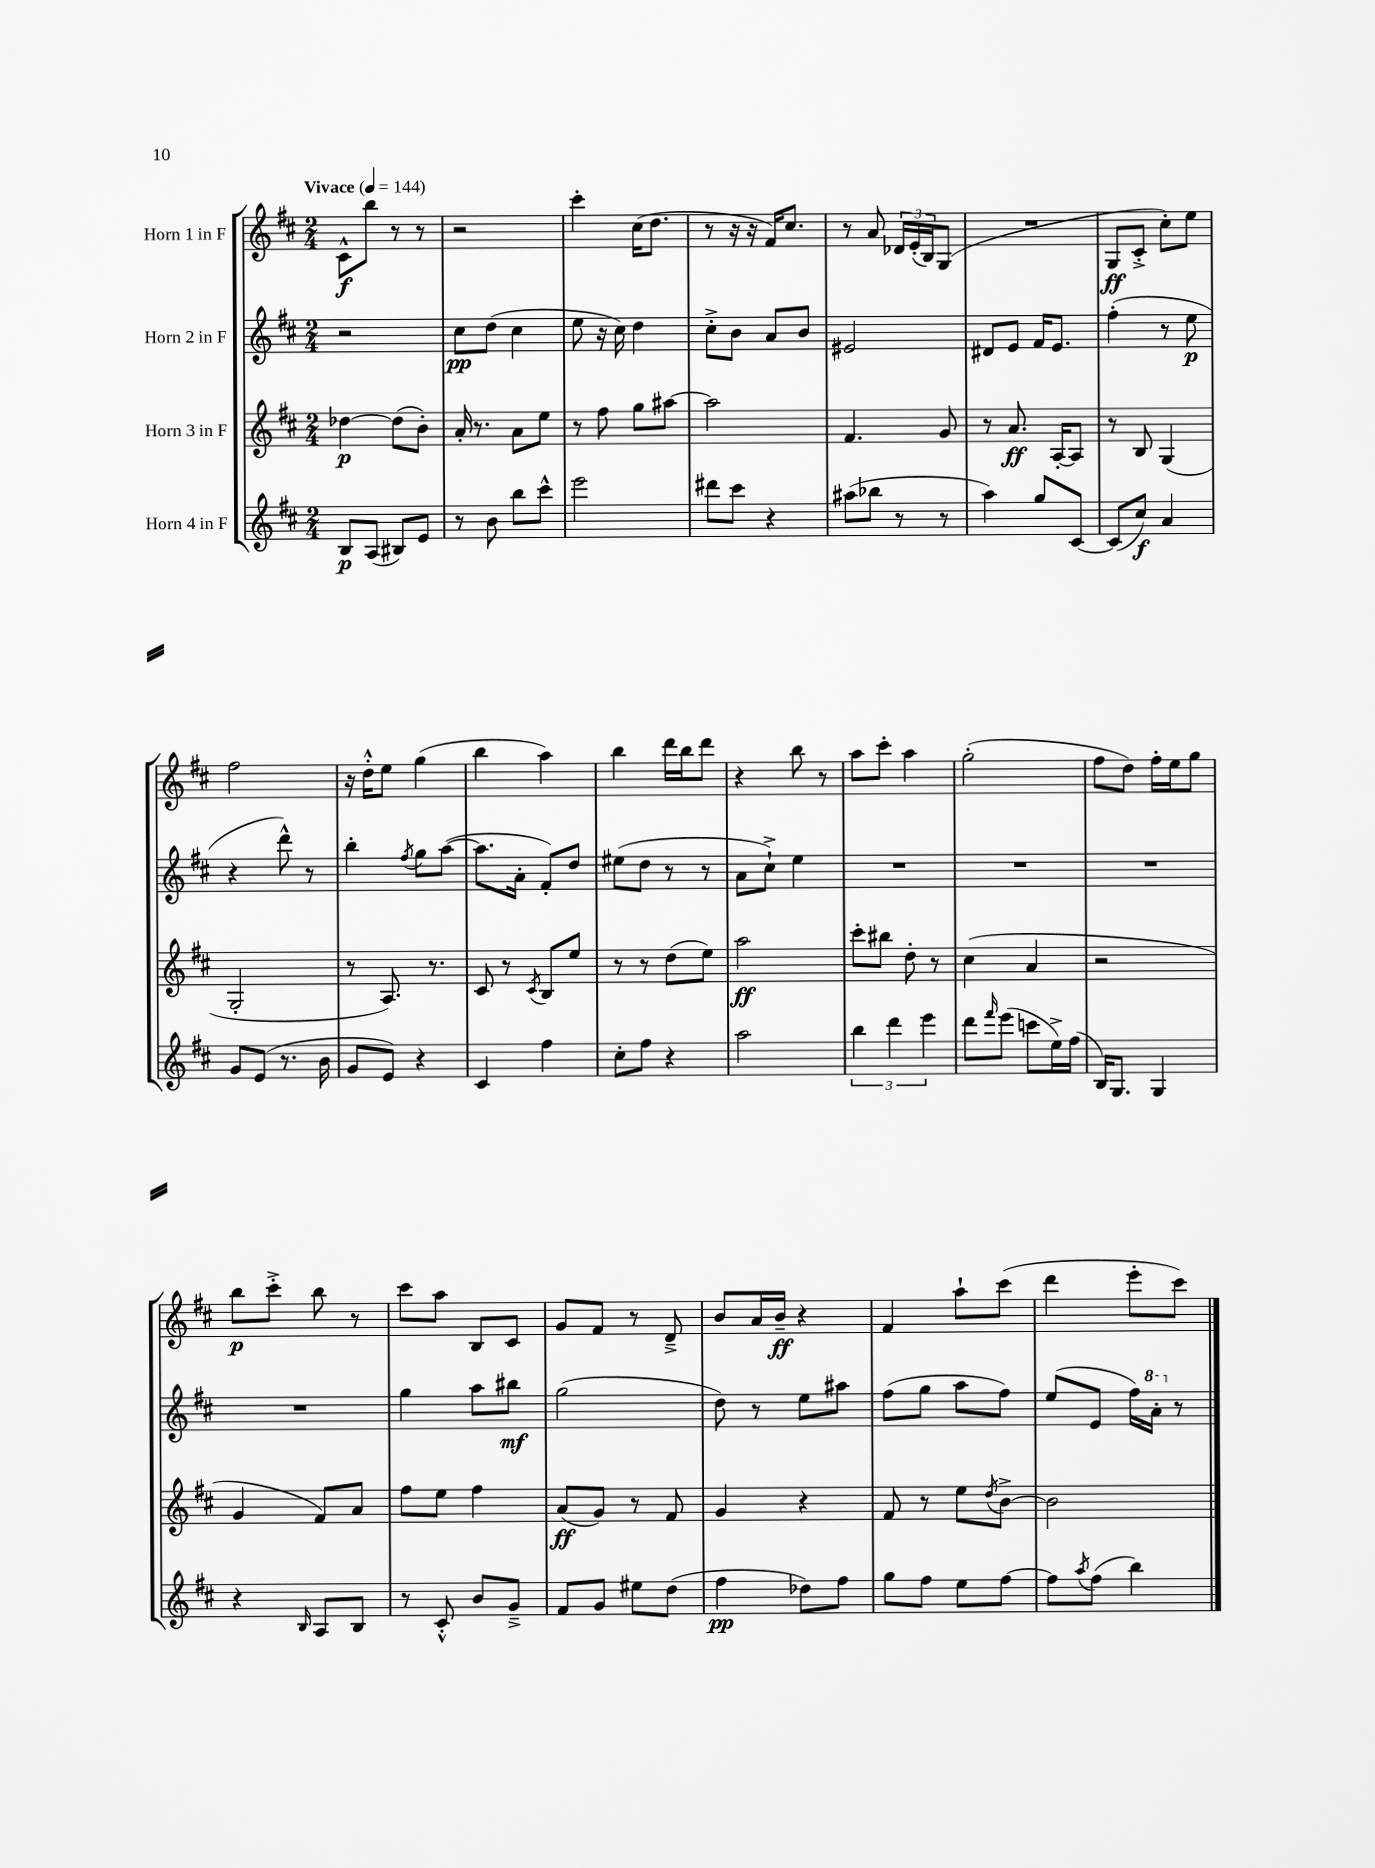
<<
\new StaffGroup <<
\new Staff = "s0" \with { instrumentName = "Horn 1 in F" } {
    \clef treble \key d \major \numericTimeSignature \time 2/4 \tempo "Vivace" 4 = 144
    cis'8-^\f b''8 r8 r8 |
    r2 |
    cis'''4-. cis''16( d''8. |
    r8 r16 r16 fis'16) cis''8. |
    r8 a'8 \tuplet 3/2 { des'16 e'16-.( b16) } g8( |
    R2 |
    g8\ff cis'8-.-> cis''8-.) e''8 |
    fis''2 |
    r16 d''16-.-^ e''8 g''4( |
    b''4 a''4) |
    b''4 d'''16 b''16 d'''8 |
    r4 b''8 r8 |
    a''8 cis'''8-. a''4 |
    g''2-.( |
    fis''8 d''8) fis''16-. e''16 g''8 |
    b''8\p cis'''8-.-> b''8 r8 |
    cis'''8 a''8 b8 cis'8 |
    g'8 fis'8 r8 d'8---> |
    b'8 a'16 b'16--\ff r4 |
    fis'4 a''8-! cis'''8( |
    d'''4 e'''8-. cis'''8) \bar "|." |
}
\new Staff = "s1" \with { instrumentName = "Horn 2 in F" } {
    \clef treble \key d \major \numericTimeSignature \time 2/4
    r2 |
    cis''8\pp d''8( cis''4 |
    e''8 r16 cis''16) d''4 |
    cis''8-.-> b'8 a'8 b'8 |
    eis'2 |
    dis'8 e'8 fis'16 e'8. |
    fis''4-.( r8 e''8\p |
    r4 d'''8-^) r8 |
    b''4-. \acciaccatura { fis''8 } g''8 a''8~( |
    a''8. a'16-. fis'8-.) d''8 |
    eis''8( d''8 r8 r8 |
    a'8 cis''8-!->) e''4 |
    R2 |
    R2 |
    R2 |
    R2 |
    g''4 a''8 bis''8\mf |
    g''2( |
    d''8) r8 e''8 ais''8 |
    fis''8( g''8 a''8 fis''8) |
    e''8( e'8 fis''16) \ottava #1 a''16-. \ottava #0 r8 \bar "|." |
}
\new Staff = "s2" \with { instrumentName = "Horn 3 in F" } {
    \clef treble \key d \major \numericTimeSignature \time 2/4
    des''4~\p des''8( b'8-.) |
    a'16-. r8. a'8 e''8 |
    r8 fis''8 g''8 ais''8~ |
    ais''2 |
    fis'4. g'8 |
    r8 a'8.\ff a16~-. a8 |
    r8 b8 g4( |
    g2-. |
    r8 a8.) r8. |
    cis'8 r8 \acciaccatura { cis'8 } b8 e''8 |
    r8 r8 d''8( e''8) |
    a''2\ff |
    cis'''8-. bis''8 d''8-. r8 |
    cis''4( a'4 |
    r2 |
    g'4 fis'8) a'8 |
    fis''8 e''8 fis''4 |
    a'8\ff( g'8) r8 fis'8 |
    g'4 r4 |
    fis'8 r8 e''8 \acciaccatura { d''8 } b'8~-> |
    b'2 \bar "|." |
}
\new Staff = "s3" \with { instrumentName = "Horn 4 in F" } {
    \clef treble \key d \major \numericTimeSignature \time 2/4
    b8\p a8( bis8) e'8 |
    r8 b'8 b''8 cis'''8-^ |
    e'''2 |
    dis'''8 cis'''8 r4 |
    ais''8( bes''8 r8 r8 |
    a''4) g''8 cis'8~ |
    cis'8( cis''8\f) a'4 |
    g'8 e'8( r8. b'16 |
    g'8 e'8) r4 |
    cis'4 fis''4 |
    cis''8-. fis''8 r4 |
    a''2 |
    \tuplet 3/2 { b''4 d'''4 e'''4 } |
    d'''8 \grace { fis'''16 } e'''8( c'''8 e''16->) fis''16( |
    b16) g8. g4 |
    r4 \grace { b16 } a8 b8 |
    r8 cis'8-.-^ b'8 g'8---> |
    fis'8 g'8 eis''8 d''8( |
    fis''4\pp des''8) fis''8 |
    g''8 fis''8 e''8 fis''8~ |
    fis''8 \acciaccatura { a''8 } fis''8( b''4) \bar "|." |
}
>>
>>
\layout { \context { \Score \remove "Bar_number_engraver" } }
